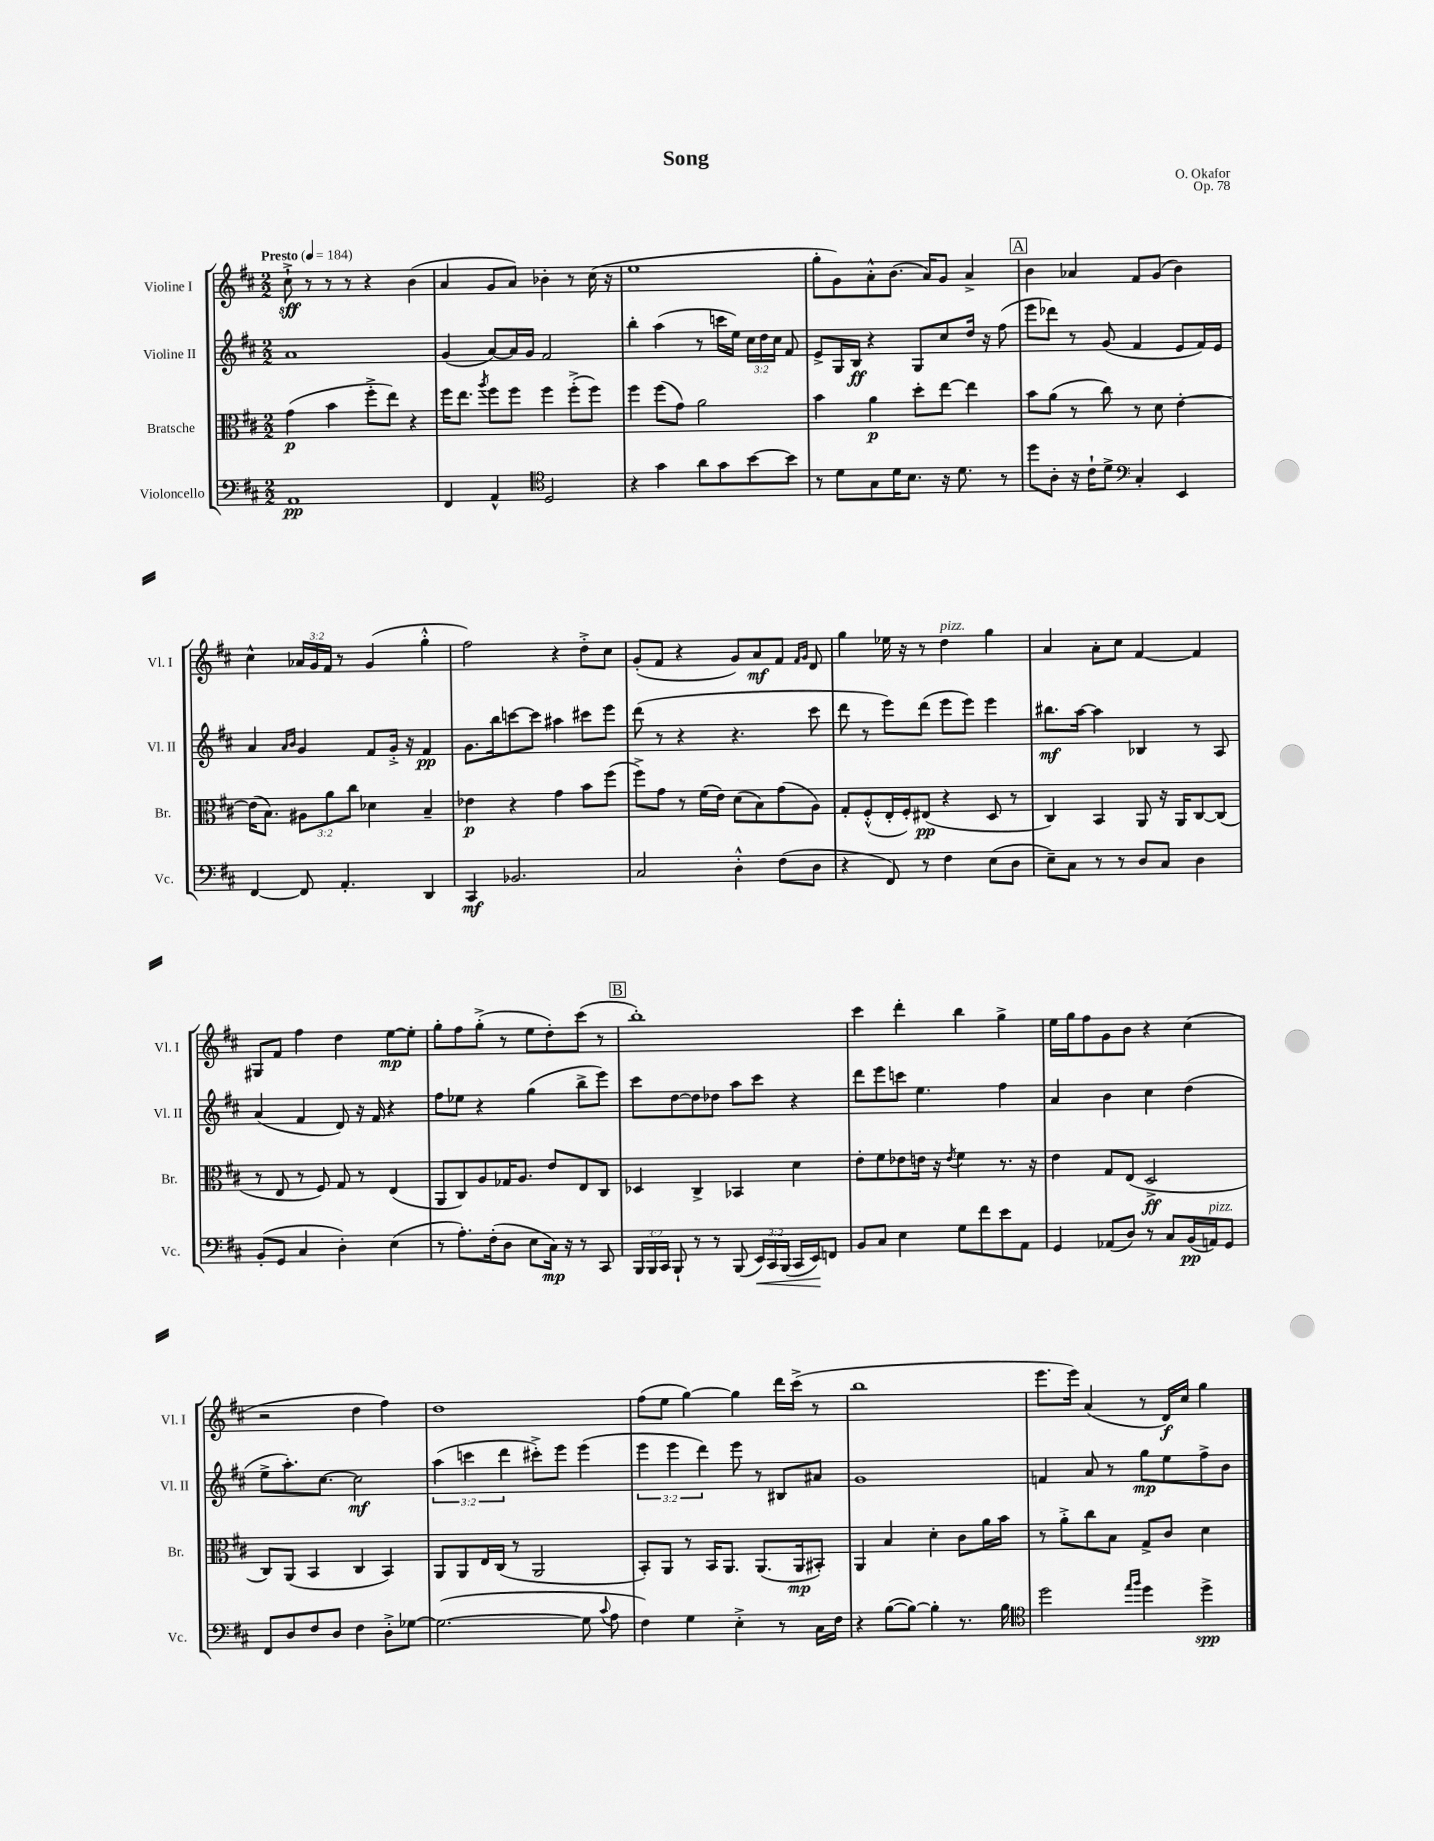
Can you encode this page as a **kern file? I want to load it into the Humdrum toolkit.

**kern	**kern	**kern	**kern
*staff4	*staff3	*staff2	*staff1
*clefF4	*clefC3	*clefG2	*clefG2
*k[f#c#]	*k[f#c#]	*k[f#c#]	*k[f#c#]
*M2/2	*M2/2	*M2/2	*M2/2
*MM184	*MM184	*MM184	*MM184
1AA	(4g	1a	8cc#`^
.	.	.	8r
.	4b	.	8r
.	.	.	8r
.	8ff#'^	.	4r
.	8ee)	.	.
.	4r	.	(4b
=	=	=	=
4FF#	16ff#	(4g	4a
.	8.ee	.	.
.	8qaa	.	.
4AA^^	8ff#	[8a)	8g
.	8ff#	16a]	8a)
.	.	16g	.
*clefC4	*	*	*
2D	4ff#	2f#	4b-'
.	(8ff#'^	.	8r
.	8ff#)	.	(16cc#
.	.	.	16r
=	=	=	=
4r	4ff#	4bb'	1ee
4g	(8ff#	(4aa	.
.	8g)	.	.
8a	2a	8r	.
8g	.	16ccc	.
.	.	16ee)	.
[8b	.	24cc#	.
.	.	24dd	.
.	.	24cc#	.
8b]	.	8f#	.
=	=	=	=
8r	4b	8e^	8gg'
8d	.	16G	8g)
.	.	16B	.
8G	4a	4r	8a'^^
16d	.	.	(8.b
8.B	.	.	.
.	8dd'	8G	.
.	.	.	16a)
16r	[8ee	8cc#	8g
8.d	.	.	.
.	4ee]	16dd	4a^
.	.	16r	.
8r	.	(8ff#	.
=	=	=	=
8dd	8b	8eee	4b
8A'	(8a	8ddd-)	.
16r	8r	8r	4a-
16c#`	.	.	.
8d^	8cc#)	(8g	.
*clefF4	*	*	*
4C#'	8r	4f#	8f#
.	8d	.	(8g
4EE	[4e'	8e	4b)
.	.	16f#)	.
.	.	16e	.
=	=	=	=
[4FF#	(16e]	4a	4cc#^^
.	8.B)	.	.
.	.	16qqa	.
.	.	16qqb	.
8FF#]	12A#	4g	24a-
.	.	.	24g
.	12a	.	24f#
4.AA'	.	.	8r
.	12cc#	.	.
.	4d-	8f#	(4g
.	.	16g'^	.
.	.	16r	.
4DD	4B~	4f#	4gg'^^
=	=	=	=
4CC#	4e-	8.g	2ff#)
.	.	16bb	.
2.BB-	4r	[8ccc	.
.	.	8ccc]	.
.	4g	4aa#	4r
.	8b	8ccc#	8dd'^
.	(8ff#	8eee	8cc#
=	=	=	=
2C#	8ff#^)	(8ddd	(8g'
.	8g	8r	8f#
.	8r	4r	4r
.	(16f#	.	.
.	16e)	.	.
4D'^^	(8d	4.r	8g)
.	8B)	.	8a
(8F#	(8g	.	8f#
.	.	.	16qqf#
.	.	.	16qqg
8D	8A)	8ccc#	8d
=	=	=	=
4r	8G'	8ddd	4gg
.	(8F#'^^	8r	.
8FF#)	16E'	8eee)	16ee-
.	16F#')	.	16r
8r	(8E#	(8ddd	8r
4F#	4r	8eee	4dd
.	.	8eee)	.
(8E	8D	4eee	4gg
8D	8r	.	.
=	=	=	=
8E~)	4C#)	8.bb#	4a
8C#	.	.	.
.	.	[16aa	.
8r	4BB	4aa]	8a'
8r	.	.	8cc#
8D	8AA	4B-	[4f#
8C#	16r	.	.
.	16AA	.	.
4D	[8C#	8r	4f#]
.	(8C#]	8A	.
=	=	=	=
(8BB'	8r	(4a	8G#
8GG	8E	.	8f#
4C#	8r	4f#	4ff#
.	8F#)	.	.
4D')	8G	8d)	4dd
.	8r	16r	.
.	.	16f#	.
(4E	(4E	4r	[8ee
.	.	.	8ee']
=	=	=	=
8r	8AA	8ff#	8gg'
8.A')	8C#)	8ee-	8ff#
.	8A	4r	(8gg'^
(16F#'	.	.	.
8D	16G-	.	8r
.	8.A	.	.
8E	.	(4gg	8ee
16C#)	8e	.	8dd')
16r	.	.	.
8r	8E	8bb^	(8ccc#
8CC#	8C#	8eee)	8r
=	=	=	=
24BBB	4D-	8ccc#	1bb')
24BBB	.	.	.
24CC#	.	.	.
8BBB`	.	[8dd	.
8r	4C#^	8dd]	.
8r	.	8dd-	.
(8BBB	4BB-	8aa	.
24EE)	.	8ccc#	.
24CC#	.	.	.
(24BBB	.	.	.
16CC#	4d	4r	.
16EE)	.	.	.
8FF	.	.	.
=	=	=	=
8BB	8e'	8ddd	4ccc#
8C#	8f#	8eee	.
4E	8e-	8ccc	4ddd'
.	16e	4.ee	.
.	16r	.	.
.	8qe	.	.
8G	4f#	.	4bb
8f#	.	.	.
8e	8.r	4ff#	4gg^
8AA	.	.	.
.	16r	.	.
=	=	=	=
4GG	4e	4a	16ee
.	.	.	16gg
.	.	.	8ff#
(8AA-	8G	4b	8g
8D)	(8E	.	8b
8r	2D^	4cc#	4r
8C#	.	.	.
(16BB	.	(4dd	(4cc#
16AA)	.	.	.
8GG	.	.	.
=	=	=	=
8FF#	8C#)	8ee^	2r
8D	(8AA	8.aa')	.
8F#	4BB	.	.
.	.	[8.cc#	.
8D	.	.	.
4F#	4C#	2cc#]	4dd
8D'^	4BB)	.	4ff#)
[8G-	.	.	.
=	=	=	=
(2.G-_	8AA	(6aa	1dd
.	8AA	.	.
.	.	6ccc	.
.	16E	.	.
.	(16C#	.	.
.	.	6ddd	.
.	8r	.	.
.	2AA	8ccc#'^)	.
.	.	8eee	.
8G-]	.	(4eee	.
8qqc#	.	.	.
8A	.	.	.
=	=	=	=
4F#)	8BB')	6eee	(8ff#
.	8AA	.	8ee
.	.	6eee	.
4G	8r	.	[4gg)
.	.	6ddd)	.
.	16BB	.	.
.	8.AA	.	.
4E'^	.	8eee	4gg]
.	(8.AA	8r	.
8r	.	8B#	16ddd
.	16AA	.	(16ccc#^
16C#	8BB#')	8a#	8r
16F#	.	.	.
=	=	=	=
4r	4AA	1g	1bb
([8B	4B	.	.
8B_)	.	.	.
4B']	4d'	.	.
8.r	8c#	.	.
.	16a	.	.
16B	16b	.	.
=	=	=	=
*clefC4	*	*	*
2dd	8r	4f	8.eee
.	8a'^	.	.
.	.	.	16eee)
.	8cc#	8a	(4a
.	8B	8r	.
16qqee	.	.	.
16qqff#	.	.	.
4dd	8G^	8gg	8r
.	8c#	8ee	16d)
.	.	.	16cc#
4dd^	4d	8ff#^	4gg
.	.	8b	.
==	==	==	==
*-	*-	*-	*-
